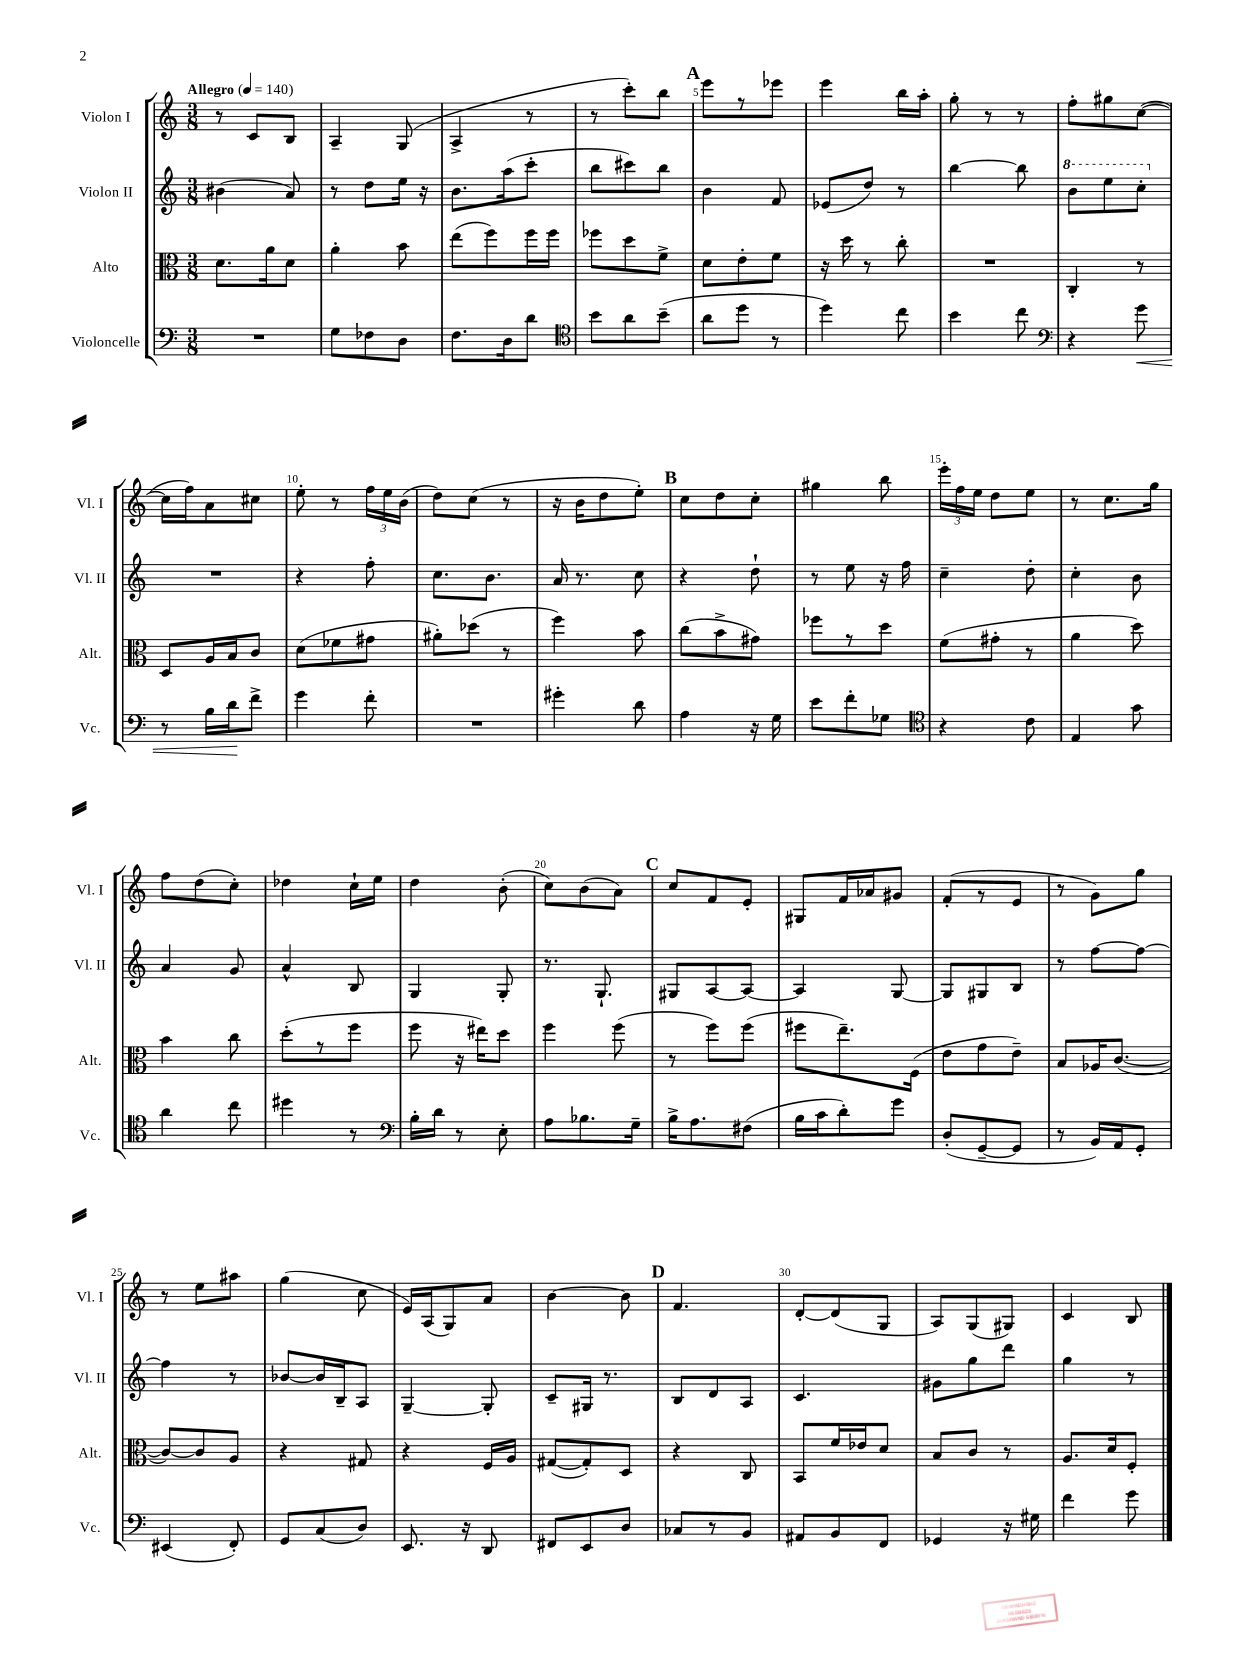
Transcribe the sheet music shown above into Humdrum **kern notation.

**kern	**dynam	**kern	**kern	**kern
*part4	*part4	*part3	*part2	*part1
*staff4	*staff4	*staff3	*staff2	*staff1
*I"Violoncelle	*	*I"Alto	*I"Violon II	*I"Violon I
*I'Vc.	*	*I'Alt.	*I'Vl. II	*I'Vl. I
*clefF4	*	*clefC3	*clefG2	*clefG2
*k[]	*	*k[]	*k[]	*k[]
*M3/8	*	*M3/8	*M3/8	*M3/8
*MM140	*	*MM140	*MM140	*MM140
=1	=1	=1	=1	=1
!	!	!	!	!LO:TX:a:B:t=Allegro
4.r	.	8.d\L	(4b#X\	8r
.	.	.	.	8c/L
.	.	16a\k	.	.
.	.	8d\J	8a/)	8B/J
=2	=2	=2	=2	=2
8G\L	.	4a'\	8r	4A~/
8F-X\	.	.	8dd\L	.
8D\J	.	8b\	16ee\Jk	(8G/
.	.	.	16r	.
=3	=3	=3	=3	=3
8.F\L	.	(8ee\L	8.b\L	4A^/
.	.	8ff\)	.	.
16D\k	.	.	(16aa\k	.
8d\J	.	16ff\L	8ccc'\J	8r
.	.	16ff\JJ	.	.
=4	=4	=4	=4	=4
*clefC4	*	*	*	*
8b\L	.	8ff-X\L	8bb\L	8r
8a\	.	8dd\	8ccc#X\)	8ccc'\L)
(8b~\J	.	8f^\J	8bb\J	8bb\J
!!LO:REH:place=s1:t=A
=5	=5	=5	=5	=5
8a\L	.	8d\L	4b\	8eee\L
8dd\J	.	8e'\	.	8r
8r	.	8f\J	8f/	8eee-X\J
=6	=6	=6	=6	=6
4dd\)	.	16r	(8e-X/L	4eee\
.	.	16dd\	.	.
.	.	8r	8dd/J)	.
8cc\	.	8cc'\	8r	16bb\LL
.	.	.	.	16aa'\JJ
=7	=7	=7	=7	=7
4b\	.	4.r	[4bb\	8gg'\
.	.	.	.	8r
8cc\	.	.	8bb\]	8r
=8	=8	=8	=8	=8
*clefF4	*	*	*	*
*	*	*	*8va	*
4r	.	4C'/	8bb\L	8ff'\L
.	.	.	8eee\	8gg#X\
!	!LO:HP:b	!	!	!
8g\	<	8r	8ccc'\J	([8cc\J
!!LO:LB:g=z
=9	=9	=9	=9	=9
*	*	*	*X8va	*
8r	.	8D/L	4.r	16cc\LL]
.	.	.	.	16ff\J)
16B\LL	.	16A/L	.	8a\
16d\J	.	16B/J	.	.
8f^\J	[	8c/J	.	8cc#X\J
=10	=10	=10	=10	=10
4g\	.	(8d\L	4r	8ee'\
.	.	8f-X\	.	8r
8f'\	.	8g#X\J	8ff'\	24ff\LL
.	.	.	.	24ee\
.	.	.	.	(24b\JJ
=11	=11	=11	=11	=11
4.r	.	8a#X'\L)	8.cc\L	8dd\L)
.	.	(8dd-X\J	.	(8cc\J
.	.	.	8.b\J	.
.	.	8r	.	8r
=12	=12	=12	=12	=12
4g#X'\	.	4ff\)	16a/	16r
.	.	.	8.r	16b\KL
.	.	.	.	8dd\
8d\	.	8b\	8cc\	8ee'\J)
!!LO:REH:place=s1:t=B
=13	=13	=13	=13	=13
4A\	.	(8cc\L	4r	8cc\L
.	.	8b^\	.	8dd\
16r	.	8g#X\J)	8dd`\	8cc'\J
16G\	.	.	.	.
=14	=14	=14	=14	=14
8e\L	.	8ff-X\L	8r	4gg#X\
8f'\	.	8r	8ee\	.
8G-X\J	.	8dd\J	16r	8bb\
.	.	.	16ff\	.
=15	=15	=15	=15	=15
*clefC4	*	*	*	*
4r	.	(8f\L	4cc~\	24eee'\LL
.	.	.	.	24ff\
.	.	.	.	24ee\JJ
.	.	8g#X'\J	.	8dd\L
8c\	.	8r	8dd'\	8ee\J
=16	=16	=16	=16	=16
4E/	.	4a\	4cc'\	8r
.	.	.	.	8.cc\L
8g\	.	8dd\)	8b\	.
.	.	.	.	16gg\Jk
!!LO:LB:g=z
=17	=17	=17	=17	=17
4a\	.	4b\	4a/	8ff\L
.	.	.	.	(8dd\
8cc\	.	8cc\	8g/	8cc'\J)
=18	=18	=18	=18	=18
4dd#X\	.	(8dd'\L	4a^^/	4dd-X\
.	.	8r	.	.
8r	.	8ff\J	8B/	16cc`\LL
.	.	.	.	16ee\JJ
=19	=19	=19	=19	=19
*clefF4	*	*	*	*
16B'\LL	.	8ff\	4G/	4dd\
16d\JJ	.	.	.	.
8r	.	16r	.	.
.	.	16ee#X\KL)	.	.
8E'\	.	8dd\J	8G'/	(8b'\
=20	=20	=20	=20	=20
8A\L	.	4ff\	8.r	8cc\L)
8.B-X\	.	.	.	(8b\
.	.	.	8.G`/	.
.	.	(8ff\	.	8a\J)
16G~\Jk	.	.	.	.
!!LO:REH:place=s1:t=C
=21	=21	=21	=21	=21
16B^\KL	.	8r	8G#X/L	8cc/L
8.A\	.	.	.	.
.	.	8ff\L)	[8A/	8f/
(8F#X\J	.	(8ff\J	8A/J_	8e'/J
=22	=22	=22	=22	=22
16B\LL	.	8ff#X\L	4A/]	8G#X/L
16c\J	.	.	.	.
8d'\)	.	8.ee~\)	.	16f/L
.	.	.	.	16a-X/J
8g\J	.	.	[8G/	8g#X/J
.	.	(16F\Jk	.	.
=23	=23	=23	=23	=23
(8D'/L	.	8e\L	8G/L]	(8f'/L
[8GG~/	.	8g\	8G#X/	8r
8GG/J]	.	8e~\J)	8B/J	8e/J
=24	=24	=24	=24	=24
8r	.	8B/L	8r	8r
16BB/LL)	.	16A-X/K	[8ff\L	8g\L)
16AA/J	.	([8.c/J	.	.
8GG'/J	.	.	8ff\J_	8gg\J
!!LO:LB:g=z
=25	=25	=25	=25	=25
(4EE#X/	.	8c/L_)	4ff\]	8r
.	.	8c/]	.	8ee\L
8FF'/)	.	8A/J	8r	8aa#X\J
=26	=26	=26	=26	=26
8GG/L	.	4r	[8b-X/L	(4gg\
(8C/	.	.	16b-/L]	.
.	.	.	16B~/J	.
8D/J)	.	8G#X/	8A/J	8cc\
=27	=27	=27	=27	=27
8.EE/	.	4r	[4G~/	16e/LL)
.	.	.	.	(16A/J
.	.	.	.	8G/)
16r	.	.	.	.
8DD/	.	16F/LL	8G'/]	8a/J
.	.	16A/JJ	.	.
=28	=28	=28	=28	=28
8FF#X/L	.	([8G#X/L	8c~/L	[4b\
8EE/	.	8G#'/])	16G#X/Jk	.
.	.	.	8.r	.
8D/J	.	8D/J	.	8b\]
!!LO:REH:place=s1:t=D
=29	=29	=29	=29	=29
8C-X/L	.	4r	8B/L	4.f/
8r	.	.	8d/	.
8BB/J	.	8C/	8A/J	.
=30	=30	=30	=30	=30
8AA#X/L	.	8BB/L	4.c/	[8d'/L
8BB/	.	16f/L	.	(8d/]
.	.	16e-X/J	.	.
8FF/J	.	8d/J	.	8G/J
=31	=31	=31	=31	=31
4GG-X/	.	8B/L	8g#X\L	8A/L)
.	.	8c/J	8gg\	(8G/
16r	.	8r	8ddd\J	8G#X/J)
16G#X\	.	.	.	.
=32	=32	=32	=32	=32
4f\	.	8.A/L	4gg\	4c/
.	.	16d/k	.	.
8g\	.	8F'/J	8r	8B/
==	==	==	==	==
*-	*-	*-	*-	*-
